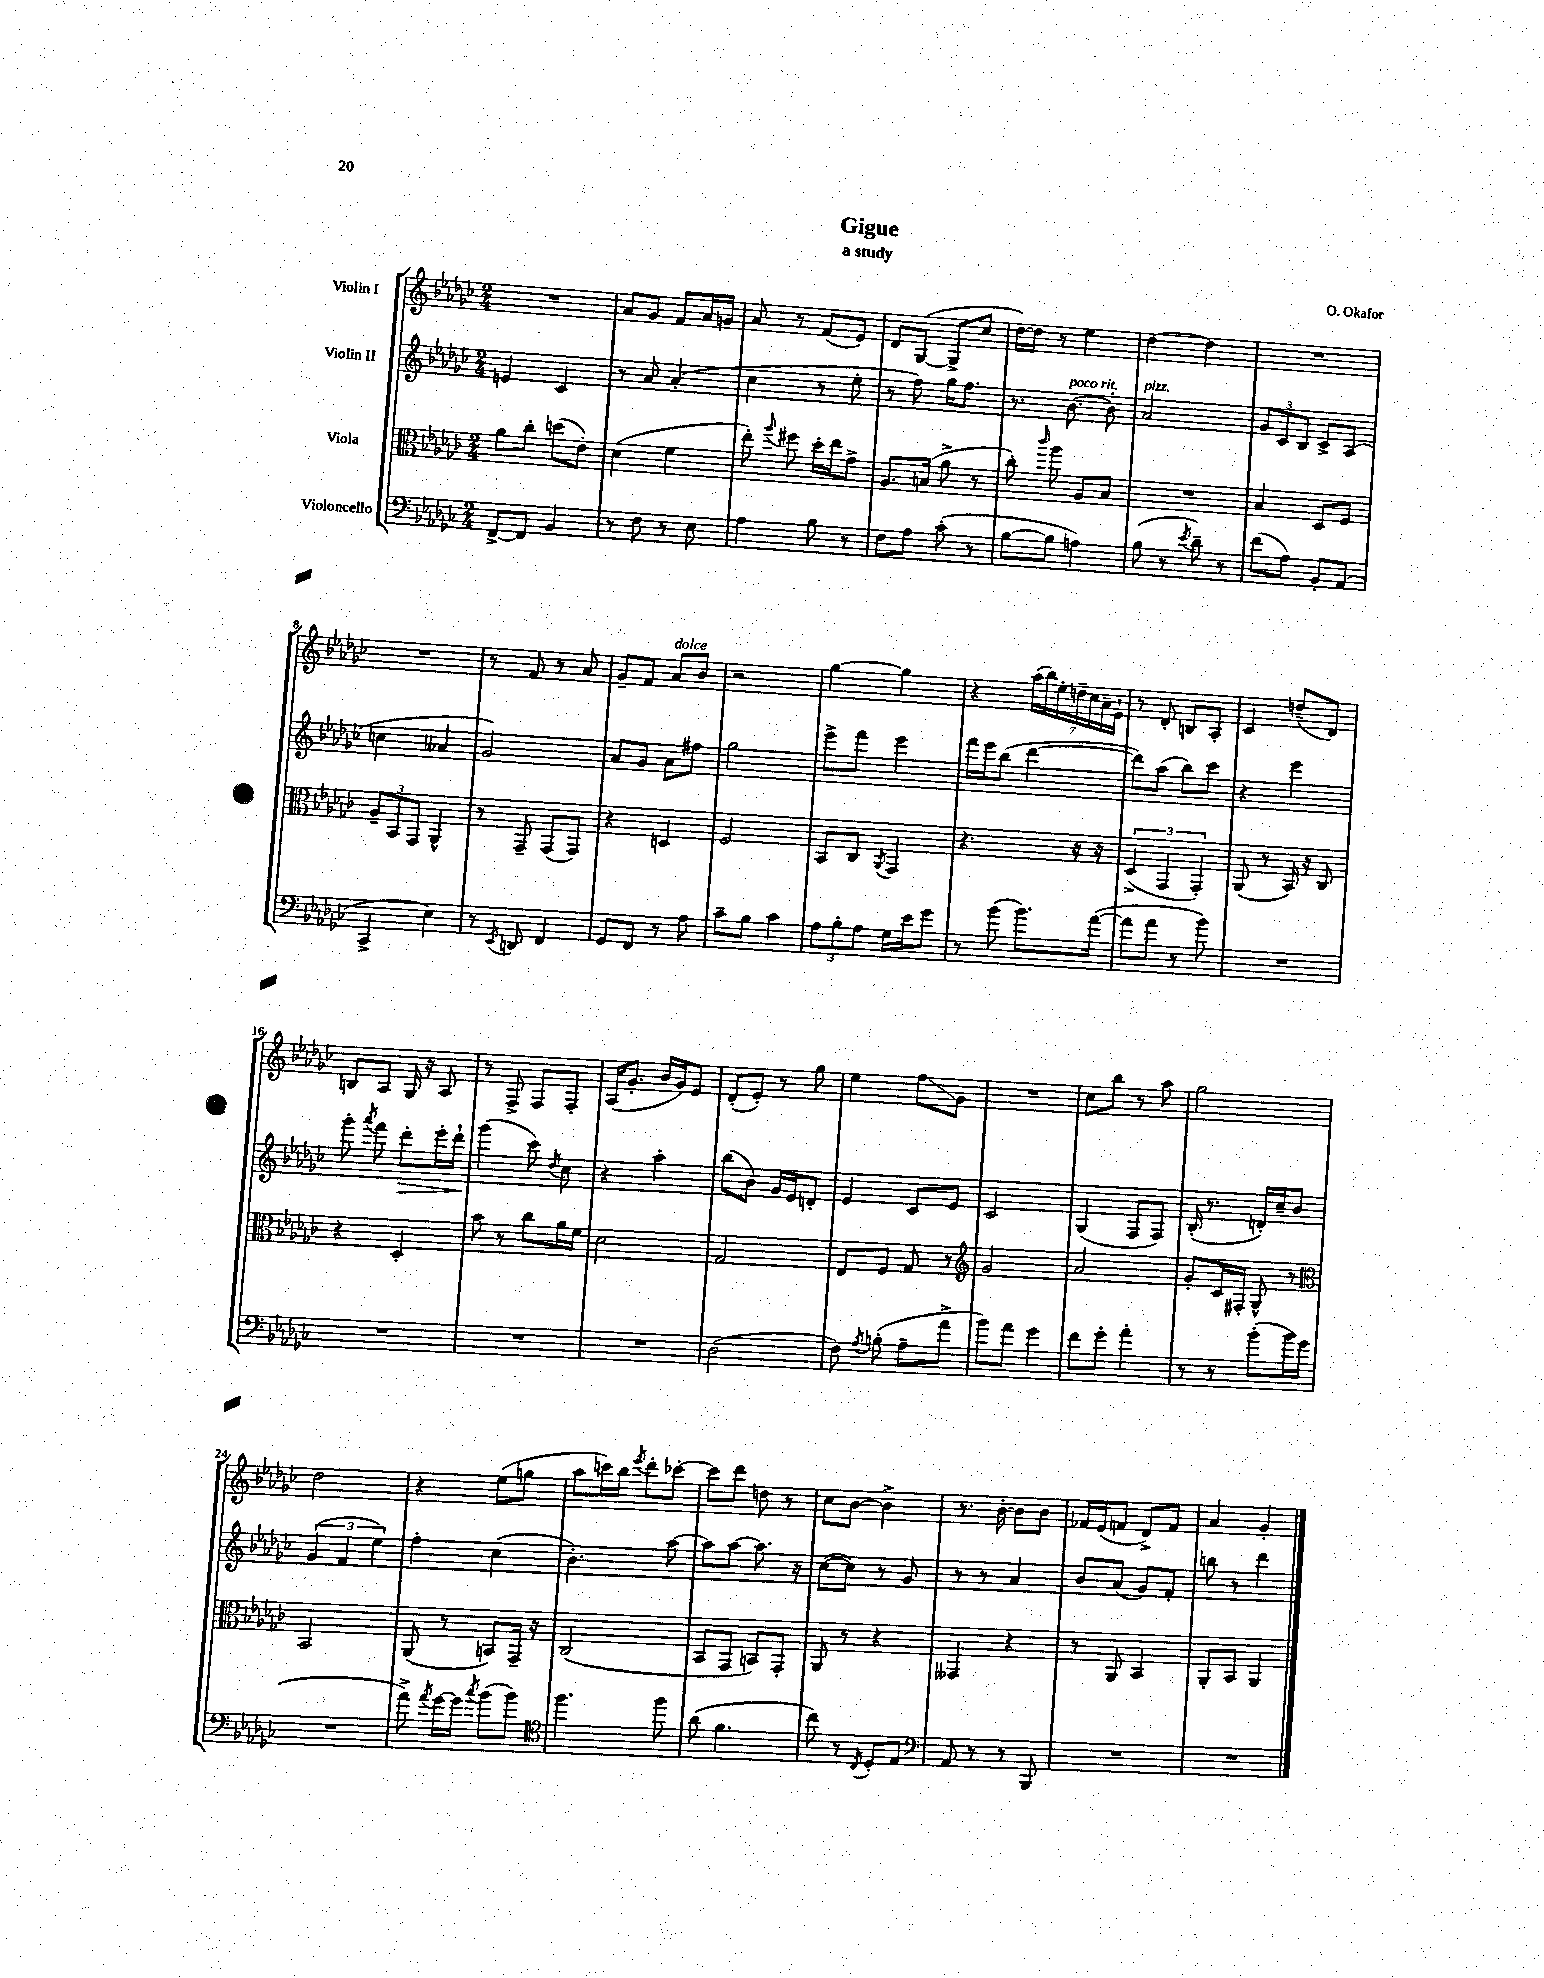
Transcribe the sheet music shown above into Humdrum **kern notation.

**kern	**kern	**kern	**kern
*staff4	*staff3	*staff2	*staff1
*clefF4	*clefC3	*clefG2	*clefG2
*k[b-e-a-d-g-c-]	*k[b-e-a-d-g-c-]	*k[b-e-a-d-g-c-]	*k[b-e-a-d-g-c-]
*M2/4	*M2/4	*M2/4	*M2/4
[8FF^	8a-	4e	2r
8FF]	8cc-'	.	.
4BB-	(8dd	4c-	.
.	8e-')	.	.
=	=	=	=
8r	(4d-	8r	8a-
8F	.	8a-	8g-
8r	4f	(4a-'	8f
8E-	.	.	16a-
.	.	.	16g
=	=	=	=
4A-	8ee-')	4cc-	8a-
.	8qqaa-	.	.
.	8ff#	.	8r
8B-	16dd-'	8r	(8f
.	16ee-	.	.
8r	8g-^	8ee-'	8e-)
=	=	=	=
8F	8.A-	8r	8d-
8A-	.	8ff)	([8G-
.	(16B	.	.
(8c-'	8a-^	16gg-	8G-^]
.	.	8.ff	.
8r	8r	.	8cc-
=	=	=	=
[8B-	8cc-')	8.r	[16dd-)
.	.	.	16dd-]
.	16qqccc-	.	.
8B-]	8aa-	.	8r
.	.	[8.b-	.
4A)	8A-	.	4ee-
.	8B-	8b-']	.
=	=	=	=
(8B-	2r	2a-	[4dd-
8r	.	.	.
8qe-	.	.	.
8d-~)	.	.	4dd-]
8r	.	.	.
=	=	=	=
(8f	4B-	12g-	2r
.	.	12c-	.
8A-)	.	.	.
.	.	12B-	.
8BB-'	8D-	8c-^	.
(8AA-	8F	(8A-	.
=	=	=	=
4CC-^	12A-~	4cc	2r
.	12BB-	.	.
.	12GG-	.	.
4E-)	4AA-^^	4a--	.
=	=	=	=
8r	8r	2g-)	8r
8qEE-	.	.	.
8DD	8GG-~	.	8f
4FF	(8GG-	.	8r
.	8GG-)	.	8a-
=	=	=	=
8GG-	4r	8a-	8g-~
8FF	.	8g-	8f
8r	4D	8a-	8a-
8A-	.	8ff#	8b-
=	=	=	=
8c-~	2F	2gg-	2r
8B-	.	.	.
4c-	.	.	.
=	=	=	=
12A-	8BB-	8eee-^	[4gg-
12B-'	.	.	.
.	8C-	8fff	.
12A-	.	.	.
.	8qAA-	.	.
16G-	4GG-	4eee-	4gg-]
16e-	.	.	.
8g-	.	.	.
=	=	=	=
8r	4.r	16fff	4r
.	.	16eee-	.
(8b-	.	(8bb-	.
8.b-)	.	[4ddd-	(28aa-
.	.	.	28bb-)
.	.	.	28ee-'
.	.	.	28dd~
.	16r	.	.
.	.	.	28cc-
.	.	.	28a-~
([16a-	16r	.	.
.	.	.	28e-`
=	=	=	=
8a-]	(6D-^	8ddd-])	8r
8a-	.	(8aa-	8d-'
.	6GG-	.	.
8r	.	8bb-)	8B
.	6GG-')	.	.
8b-)	.	8ccc-	8A-'
=	=	=	=
2r	(8AA-	4r	4c-
.	8r	.	.
.	16BB-)	4eee-	(8dd~
.	16r	.	.
.	8C-	.	8d-)
=	=	=	=
2r	4r	8ggg-'	8B
.	.	8qaaa-	.
.	.	8fff	8A-
.	4D-'	8ddd-'	16G-
.	.	.	16r
.	.	16eee-'	8A-
.	.	16ddd-`	.
=	=	=	=
2r	8b-	(4ggg-	8r
.	8r	.	8F^
.	8cc-	8ccc-)	8F
.	.	8qdd-	.
.	16a-	8cc-	8F'
.	16f	.	.
=	=	=	=
2r	2d-	4r	(16A-
.	.	.	8.g-'
.	.	4aa-'	16b-
.	.	.	16g-)
.	.	.	8e-
=	=	=	=
(2D-	2G-	(8bb-	(8d-'
.	.	8b-)	8e-')
.	.	16g-	8r
.	.	16e-	.
.	.	8d'	8gg-
=	=	=	=
8F)	8E-	4e-	4ee-
8qA-	.	.	.
(8B'	8F	.	.
8A-~	8G-	8c-	8ff
8a-^	8r	8e-	8g-
=	=	=	=
*	*clefG2	*	*
8b-)	2g-	2c-	2r
8a-	.	.	.
4g-	.	.	.
=	=	=	=
8f	2a-	(4G-	8cc-
8g-'	.	.	8bb-
4a-'	.	8F	8r
.	.	8F)	8aa-
=	=	=	=
8r	8g-'	(16B-'	2gg-
.	.	8.r	.
8r	16c-	.	.
.	16F#'	.	.
(8b-'	8G-^^	16d')	.
.	.	16cc-~	.
16b-	8r	8b-	.
16g-	.	.	.
=	=	=	=
*	*clefC3	*	*
2r	2BB-	(6g-	2dd-
.	.	6f	.
.	.	6ee-)	.
=	=	=	=
8a-^)	(8AA-	4ff'	4r
8qa-	.	.	.
[16g-	8r	.	.
16g-]	.	.	.
8qcc-	.	.	.
(8b-	8BB)	(4cc-	(8ee-
8b-)	16GG-~	.	8gg
.	16r	.	.
=	=	=	=
*clefC4	*	*	*
4.ff	(2C-	4.b-')	8aa-
.	.	.	16ccc)
.	.	.	16bb-
.	.	.	8qeee-
.	.	.	8ddd-'
8ff	.	[8aa-	[8ccc-'
=	=	=	=
(8a-	8BB-	8aa-]	8ccc-]
4.f	8GG-	[8aa-	8ddd-
.	8BB)	8.aa-]	8dd
.	8GG-'	.	8r
.	.	16r	.
=	=	=	=
8cc-)	8AA-	([8cc-	8cc-
8r	8r	8cc-])	[8b-
8qC-	.	.	.
8D-'	4r	8r	4b-^]
8E-	.	8g-	.
=	=	=	=
*clefF4	*	*	*
8AA-	4GG--	8r	8.r
8r	.	8r	.
.	.	.	[16b-'
8r	4r	4a-	8b-]
8BBB-	.	.	8b-
=	=	=	=
2r	8r	8b-	16f-
.	.	.	(16e-
.	8AA-	(8a-	8f
.	4BB-	8g-)	8d-^)
.	.	8f'	8f
=	=	=	=
2r	8AA-'	8bb	4a-
.	8BB-	8r	.
.	4AA-	4ddd-	4g-'
==	==	==	==
*-	*-	*-	*-
